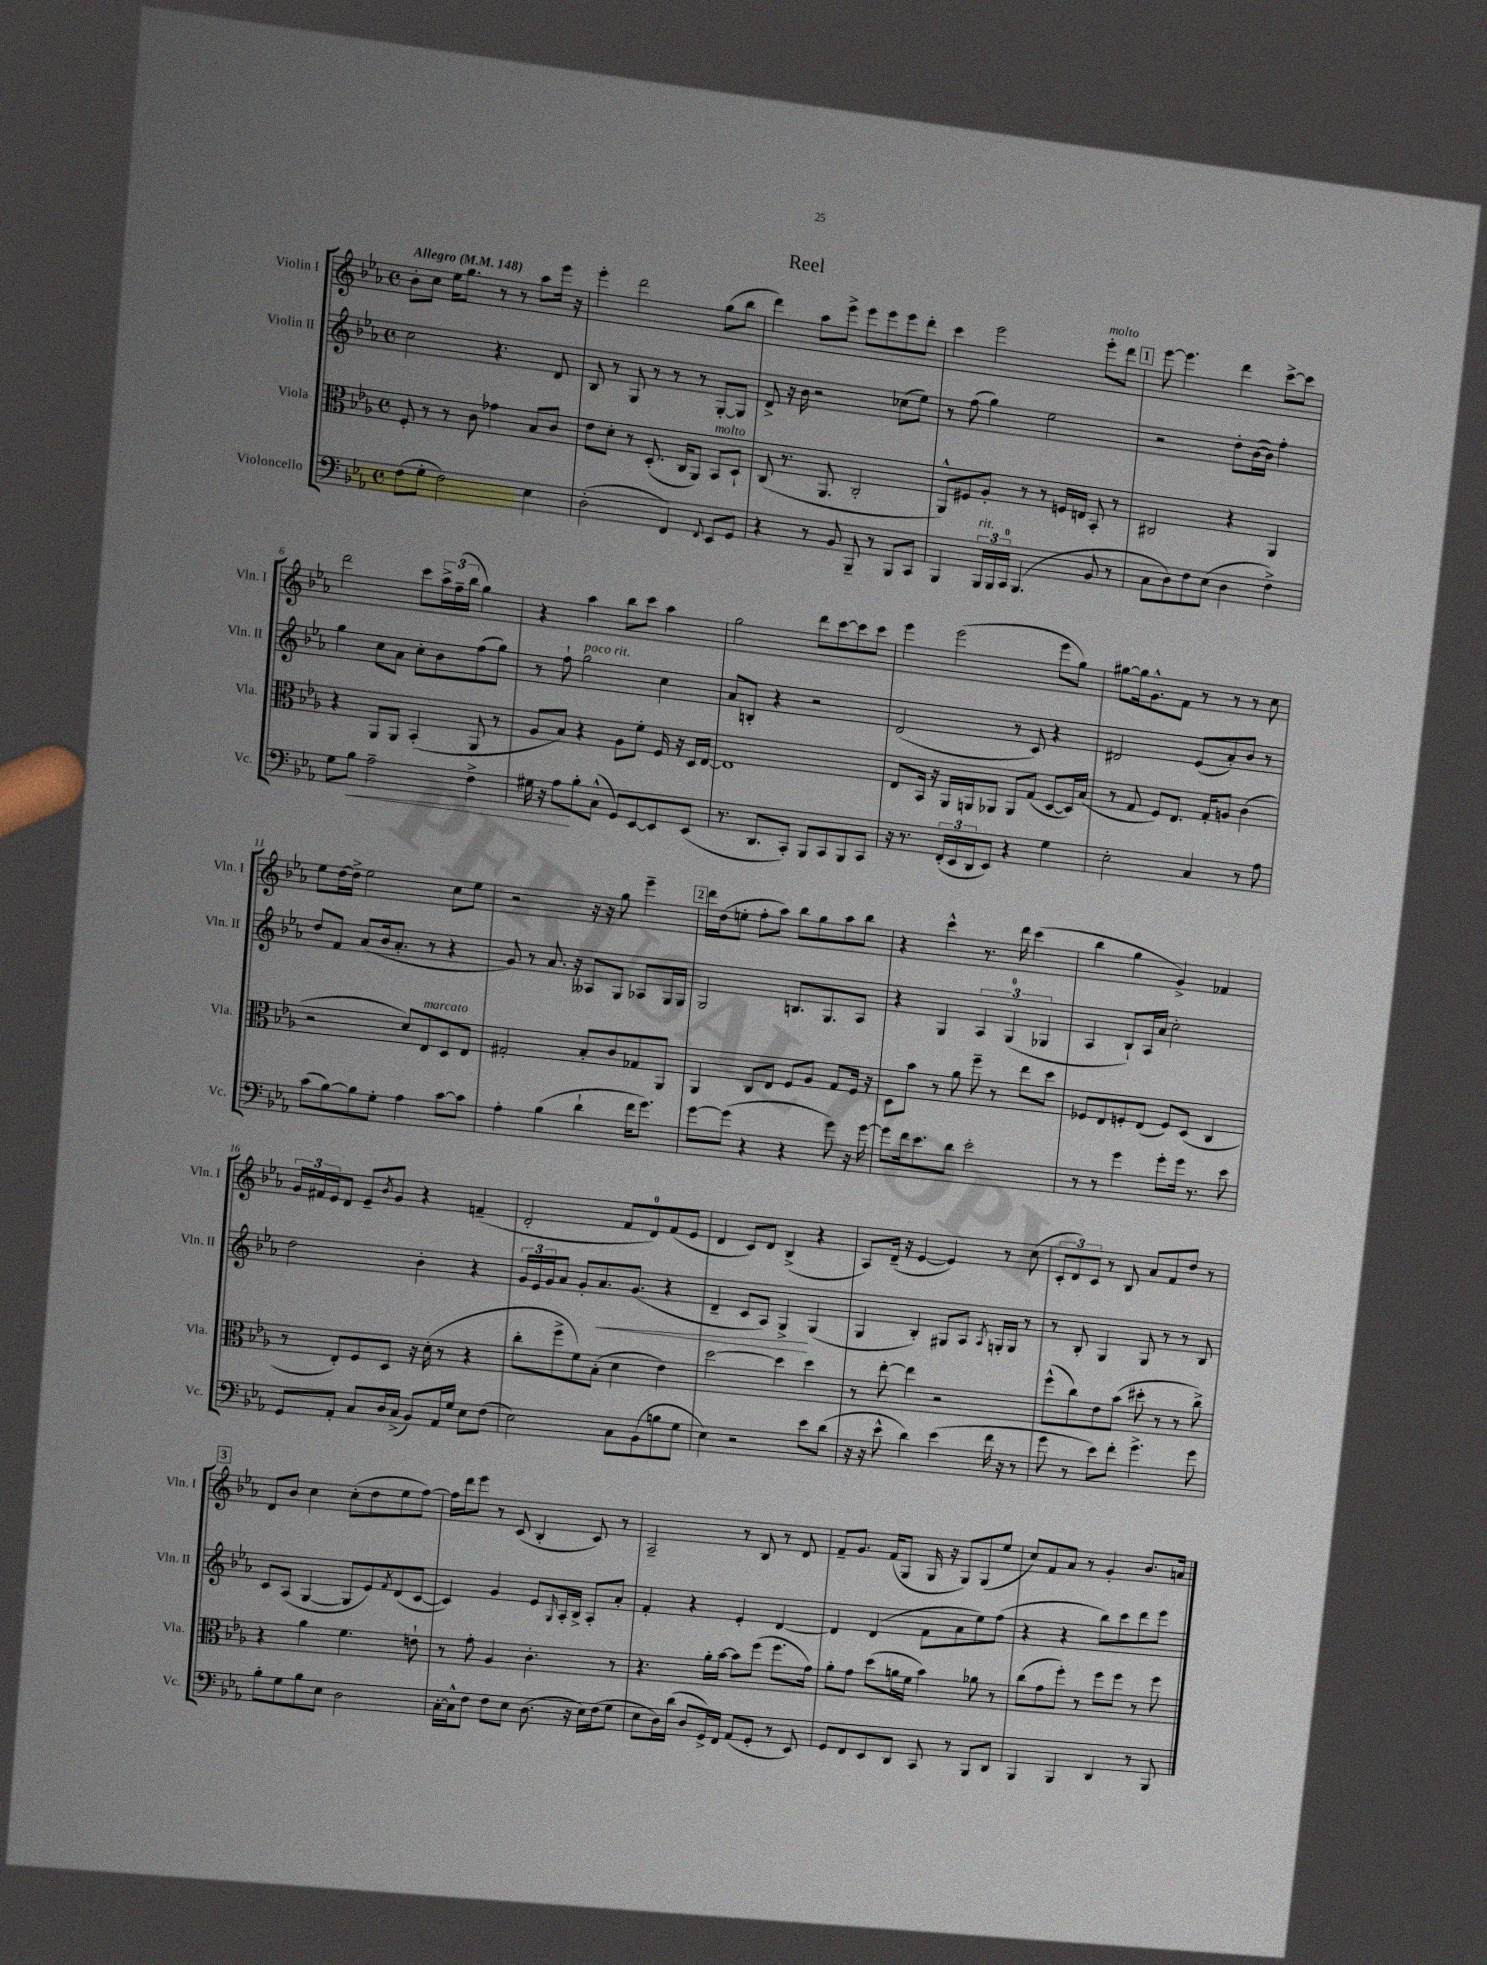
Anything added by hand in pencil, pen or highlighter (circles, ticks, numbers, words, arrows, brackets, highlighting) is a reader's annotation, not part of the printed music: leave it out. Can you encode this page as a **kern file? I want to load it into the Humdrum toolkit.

**kern	**kern	**kern	**kern
*staff4	*staff3	*staff2	*staff1
*clefF4	*clefC3	*clefG2	*clefG2
*k[b-e-a-]	*k[b-e-a-]	*k[b-e-a-]	*k[b-e-a-]
*M4/4	*M4/4	*M4/4	*M4/4
*met(c)	*met(c)	*met(c)	*met(c)
*MM148	*MM148	*MM148	*MM148
(8F	8F'	2cc	8b-'
8G'	8r	.	8cc
2F)	8r	.	16ee-
.	.	.	8.gg
.	8c	.	.
.	4g-	4.r	8r
.	.	.	8r
4E-	8B-	.	8aa-
.	8c	8d	16eee-
.	.	.	16r
=	=	=	=
(2D'	8e-	8B-	4eee-'
.	8d'	8r	.
.	8r	8G	2ddd
.	(8.D'	8r	.
4FF)	.	8r	.
.	16C	.	.
.	8AA-)	8r	.
8qqFF	.	.	.
8EE-	8BB-	[8G'	(8gg
8GG	8D`	8G]	8bb-
=	=	=	=
4r	(8C	8d^	4ddd)
.	8.r	16r	.
.	.	16b-	.
8r	.	2r	8aa-
.	8.AA-	.	.
8BB-	.	.	8eee-^
8BBB-~	2C'	.	8eee-
8r	.	.	8eee-
8BBB-	.	(8cc-	8eee-
8CC	.	8ee-)	8ddd'
=	=	=	=
4BBB-	8AA-^^)	8r	4ccc
.	8F#	(8ff	.
24BBB-	8A-'	4gg)	2eee-
24BBB-	.	.	.
24CC	.	.	.
(4.BBB-	8r	.	.
.	8r	2ee-	.
.	16F	.	.
.	16E	.	.
8BB-	8BB-'	.	8eee-'
8r	8r	.	8ddd
=	=	=	=
8C	2C#	2r	[8eee-
8D)	.	.	4.eee-]
8F	.	.	.
(8E-	.	.	.
4D	4r	8dd'	4ddd
.	.	([16b-	.
.	.	16b-])	.
4F^)	4AA-	4ff'	[8ccc^
.	.	.	8ccc]
=	=	=	=
8G	4r	4gg	2ddd
8B-	.	.	.
2A-~	8AA-	8cc	.
.	8AA-	8a-	.
.	(4BB-'	8cc'	8ccc
.	.	8b-	24aa-^
.	.	.	(24ff~
.	.	.	24bb-
4F^	8AA-	(8ff	4gg)
.	8r	8gg)	.
=	=	=	=
16G#	8A-	8r	4r
16r	.	.	.
8A-	8B-)	8ff`	.
8B-'	4r	2gg	4aa-
(8C^^	.	.	.
8GG)	8A-	.	8bb-
[8EE-	8f'	.	8ccc
8EE-]	16F	4cc	4aa-
.	16r	.	.
(8EE-	16D	.	.
.	[16E-	.	.
=	=	=	=
8.r	1E-]	8a-	2gg
.	.	8B'	.
8.DD	.	.	.
.	.	4r	.
8CC')	.	.	.
8BBB-	.	2r	8ddd
8CC	.	.	[8ccc
8BBB-	.	.	8ccc]
8CC	.	.	8ccc
=	=	=	=
16r	8E-	(2d	4eee-
8.r	.	.	.
.	16BB-	.	.
.	16r	.	.
(24FF'	16AA-	.	(2eee-
24EE-	.	.	.
.	16AA	.	.
24DD	.	.	.
8EE-)	8AA-	.	.
4r	8AA-	8r	.
.	(8G	8c)	.
4G	[8D	4r	8eee-
.	16D])	.	8gg)
.	(16B-	.	.
=	=	=	=
2E-'	8r	2d#	[8gg#
.	8G	.	16gg#]
.	.	.	8.g^^
.	8F)	.	.
.	8.E-	.	8f
4C	.	(8e-	8r
.	16G'	.	.
.	8A	8a-')	8r
8r	(4c	8b-	8r
8A-	.	8r	8cc
=	=	=	=
(8c	2r	8dd	8ee-
[8B-)	.	8f	[16dd
.	.	.	16dd^]
8B-]	.	(8a-	2ee-
8G'	.	16b-	.
.	.	8.a-'	.
4A-	8d)	.	.
.	8E-	8r	.
[8c	8D	4r	8cc
8c]	8E-	.	8ee-
=	=	=	=
4A-'	2G#'	8g)	2r
.	.	8r	.
(4B-	.	8.a-	.
.	.	16r	.
4d`	8B-'	8A--	16r
.	.	.	16r
.	8c	8G	8gg
16f	8G-	8A-	4eee-~
8.g)	.	.	.
.	8AA-	16G	.
.	.	16G	.
=	=	=	=
[8g	4AA-	2G	16ddd
.	.	.	(16dd
(8g]	.	.	8ee'
4r	8C	.	8ff'
.	8E-	.	8aa-)
4r	8F	8.B	8bb-
.	8A-	.	8gg
.	.	8.G	.
8g)	8G	.	8aa-
16r	16F	8A-	8bb-
[16g	16r	.	.
=	=	=	=
8g]	8D	4r	4r
16f	8b-	.	.
8.e-	.	.	.
.	8r	4G	4ccc^^
8d	8a-	.	.
2e-'	8ff~	6A-	8.r
.	8r	.	.
.	.	(6G	.
.	.	.	16ddd
.	8ee-	.	(4ccc
.	.	6G-	.
.	8dd	.	.
=	=	=	=
8r	8F-	4A-	4bb-
8r	8E-	.	.
4g	8F'	8B-`)	4gg
.	(8E-	16A-	.
.	.	16a-	.
8g'	8F)	2cc'	4g^)
16g	(8D	.	.
8.r	.	.	.
.	4C	.	4f-
8e-	.	.	.
=	=	=	=
8GG	8r	2dd	24g
.	.	.	24f#
.	.	.	24e-
8AA-'	8E-')	.	8d
8C	8F	.	8e-~
.	.	.	8qb-
16D	8D	.	8g
(16C^	.	.	.
8BB-)	16r	4b-'	4r
.	(16d'	.	.
16AA-	8r	.	.
16G	.	.	.
8E-	4r	4r	(4f~
(8F	.	.	.
=	=	=	=
2E-)	8cc'	24g	2d'
.	.	24e-	.
.	.	24g	.
.	8ff^	8a-	.
.	8f)	8g'	.
.	(8B-'	8.a-	.
8C	4d	.	8f
.	.	(8.g	.
(8BB-	.	.	8d)
8B	4e-)	4r	(8f
8G	.	.	8e-
=	=	=	=
4E-)	[2dd	4d~	4d
2r	.	8c	8c)
.	.	8A-)	8d
.	4dd]	4G^	(4B-^
8e-	4dd	(4G	4r
(8d	.	.	.
=	=	=	=
16r	8r	4G	8A-)
16r	.	.	.
8e-^^	[8ee-'	.	(16d~
.	.	.	16r
4d)	4ee-]	4B-')	[4e-
(4e-	2r	8G#	4e-])
.	.	8A-	.
.	.	8qA-	.
16f	.	16G'	8r
16r	.	16G	.
8r	.	8r	(8cc
=	=	=	=
8g	(8ff^^	8r	12c'
.	.	.	12d)
8r	8cc)	8B-'	.
.	.	.	12c
8e-)	8e-	4G	8r
8f'	(8b-	.	8B-
4.g^	8dd#'	8G	8a-
.	8r	8r	8f
.	8r	8r	8dd
8g	8cc^)	8B-	8r
=	=	=	=
8B-'	4r	8c	8d
8G	.	(8A-	8b-
8B-	4a-	[4G	4cc
8E-	.	.	.
2D	4.f	8G]	(8cc'
.	.	8e-)	8dd
.	.	8qf	.
.	.	(8d	8ee-
.	8e`	[8c	[8ff)
=	=	=	=
[16C'	8r	4c])	16ff]
16C^^]	.	.	16ddd
8F	8g'	.	8eee-
8F	4A-	4g	8r
8E-	.	.	(8c
(8.D	4.c'	8e-	4B-'
.	.	16qqG	.
.	.	16A-'	.
16r	.	16B-^	.
16E-)	.	8A-'	8c)
(16F	.	.	.
8G	8r	8a-'	8r
=	=	=	=
8E-	4.r	4f'	2A-~
16D)	.	.	.
(16d	.	.	.
8D	.	4r	.
16GG^)	16a-'	.	.
16FF	[16b-	.	.
(8AA-	8b-]	4e-'	8r
8GG'	(8ff	.	8B-
8r	8.ff	[4d	8r
8EE-)	.	.	8d
.	16g)	.	.
=	=	=	=
8GG	8a-'	4d]	8f~
8FF	8g	.	8.g
8EE-	(8dd	(4d	.
.	.	.	(16f
8DD	16a	.	8G
.	16f	.	.
8CC	4b-)	8f	16G
.	.	.	16r
8r	.	8a-	8G)
8BBB-	8a-	8ee-)	(8G
8DD	8r	(8ff	8ee-
=	=	=	=
4BBB-	(8cc	4r	8cc)
.	8g	.	8f
4BBB-	8ff')	4r	8a-
.	8r	.	8r
4DD	8ff	8bb-)	4g'
.	8ff	8ccc	.
8r	8r	8ddd	8.b-
8BBB-	8ff	8eee-	.
.	.	.	16a
==	==	==	==
*-	*-	*-	*-
